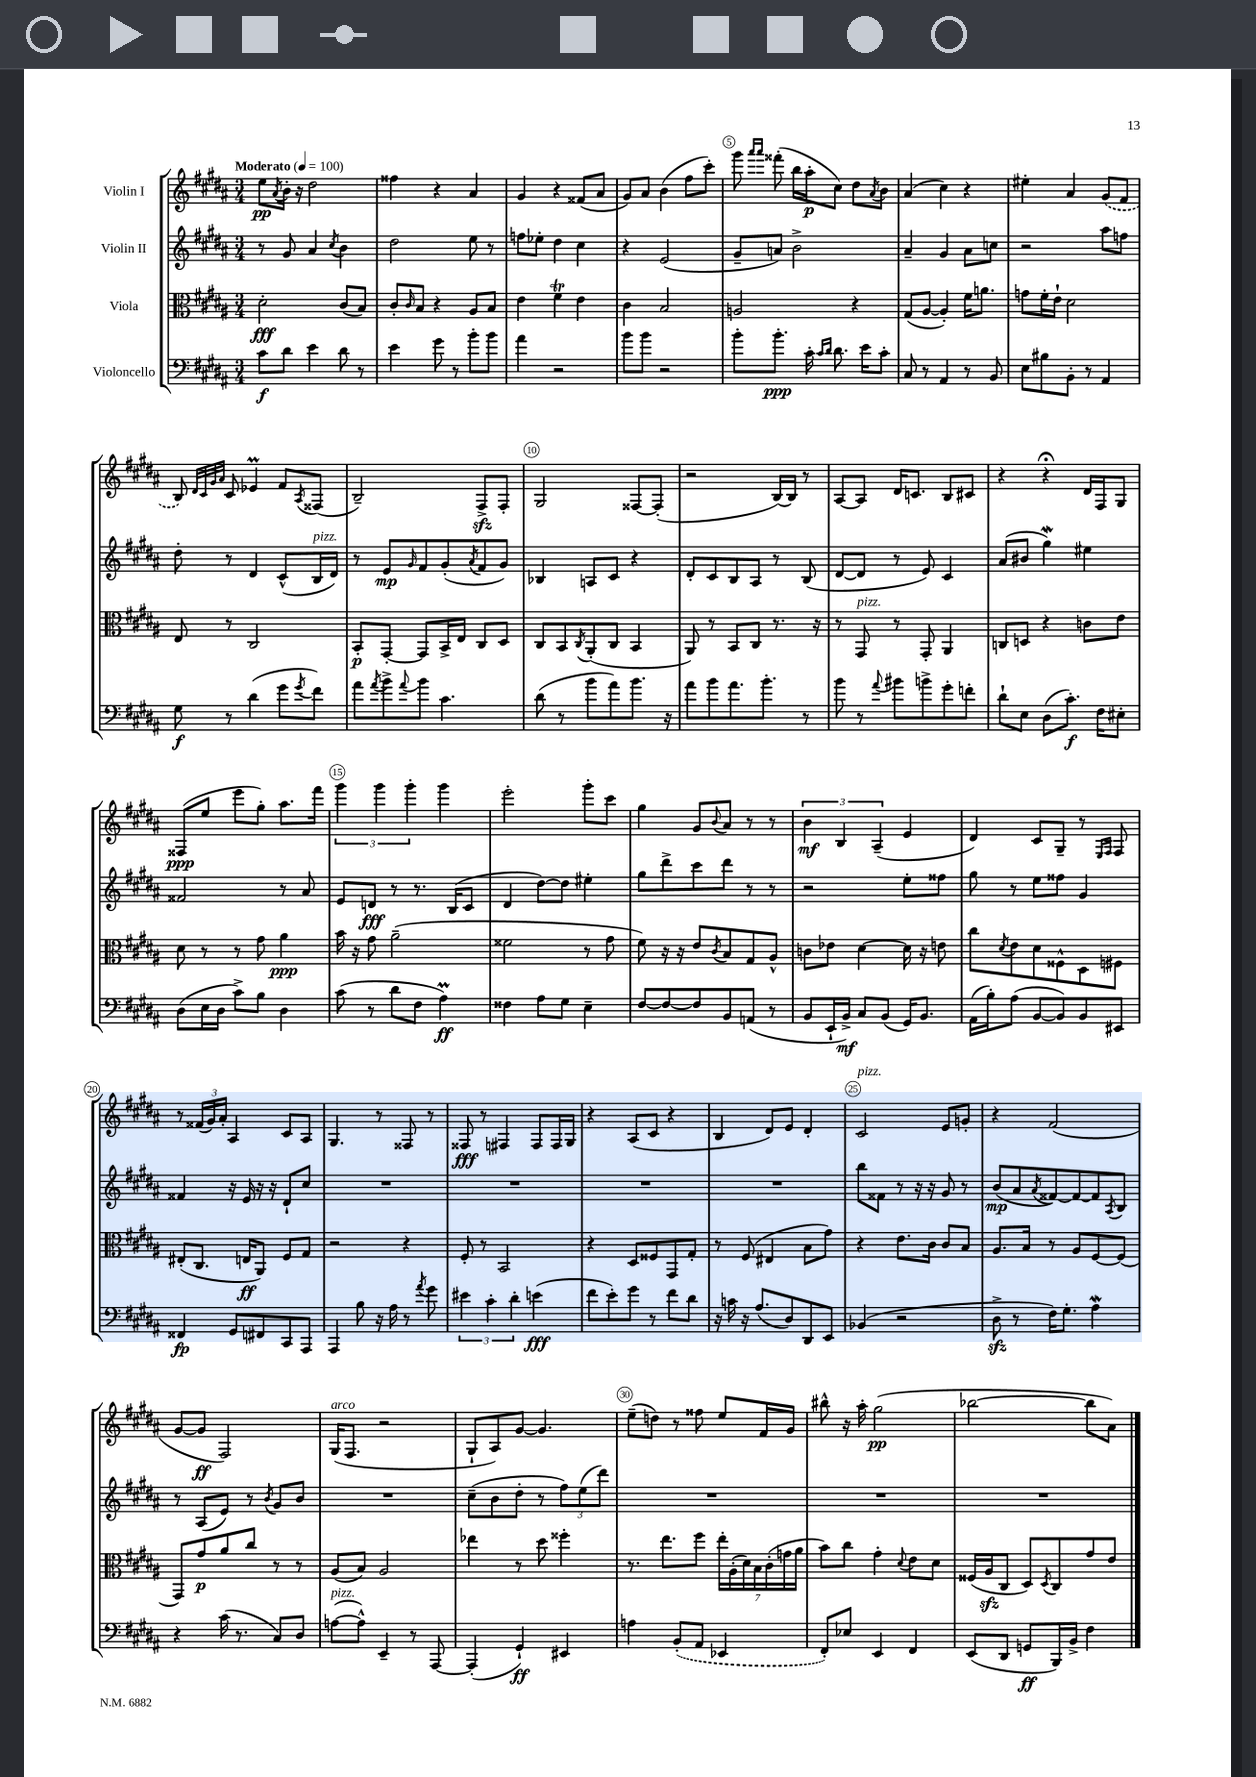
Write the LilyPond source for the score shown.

<<
\new StaffGroup <<
\new Staff = "s0" \with { instrumentName = "Violin I" } {
    \clef treble \key b \major \numericTimeSignature \time 3/4 \tempo "Moderato" 4 = 100
    e''8\pp \acciaccatura { ais'8 } b'16-. r16 dis''2 |
    fisis''4 r4 ais'4 |
    gis'4 r4 fisis'8( ais'8 |
    gis'8) ais'8 b'4( fis''8 cis'''8-.) |
    gis'''8 \grace { ais'''16 ais'''16 } fisis'''8-.( b''16 ais''16-.\p cis''8) dis''8 \acciaccatura { ais'8 } b'8 |
    ais'4( cis''4) r4 |
    eis''4-. ais'4 \once \slurDashed gis'8( fis'8 |
    b8) \grace { dis'32 cis'32 gis'32 ais'32 } cis'8 ees'4\prall fis'8 \acciaccatura { ais8 } fisis8( |
    b2--) fis8->\sfz fis8-. |
    gis2 fisis8~ fisis8-.( |
    r2 b16~) b16 r8 |
    ais8~ ais8 dis'16 c'8. b8 cis'8 |
    r4 r4\fermata dis'16 fis16 gis8 |
    fisis8\ppp( e''8 e'''8 gis''8-.) ais''8. fis'''16 |
    \tuplet 3/2 { gis'''4 gis'''4 gis'''4-. } gis'''4 |
    e'''2-. gis'''8-. cis'''8 |
    gis''4 gis'8 \appoggiatura { b'8 } ais'8 r8 r8 |
    \tuplet 3/2 { b'4\mf b4 ais4--( } e'4 |
    dis'4) cis'8 gis8-- r8 \grace { e16 fis16 } fis8 |
    r8 \tuplet 3/2 { fisis'16( gis'16) ais'16-. } ais4 cis'8 ais8 |
    gis4. r8 fisis8 r8 |
    fisis8\fff r8 fis4 fis8 fis16 gis16 |
    r4 ais8( cis'8 r4 |
    b4 dis'8) e'8 dis'4-. |
    cis'2^\markup { \italic "pizz." } e'8 g'8-. |
    r4 fis'2( |
    gis'8~ gis'8\ff fis2) |
    gis16^\markup { \italic "arco" }( fis8. r2 |
    gis8-! ais8) gis'8~ gis'4. |
    e''8--( d''8) r8 fisis''8 e''8 fis'16 gis'16 |
    bis''8-^ r16 ais''16-. gis''2\pp( |
    bes''2~ bes''8 ais'8) \bar "|." |
}
\new Staff = "s1" \with { instrumentName = "Violin II" } {
    \clef treble \key b \major \numericTimeSignature \time 3/4
    r8 gis'8 ais'4 \acciaccatura { cis''8 } b'4 |
    dis''2 e''8 r8 |
    f''8 ees''8-. dis''4 cis''4 |
    r4 e'2( |
    gis'8-- a'8) b'2-> |
    ais'4-- gis'4 ais'8 c''8 |
    r2 ais''8 f''8 |
    dis''8-. r8 dis'4 cis'8-^( b16^\markup { \italic "pizz." } dis'16) |
    r8 e'8\mp \grace { gis'16 } fis'8 gis'8-.( \acciaccatura { ais'8 } fis'8 gis'8) |
    bes4 a8 cis'8 r4 |
    dis'8-. cis'8 b8 ais8 r8 b8( |
    dis'8~ dis'8 r8 e'8) cis'4 |
    ais'8( bis'8 gis''4\mordent) eis''4 |
    fisis'2 r8 ais'8 |
    e'8 d'8\fff r8 r8. b16( cis'8 |
    dis'4 dis''8~) dis''8 eis''4-. |
    gis''8 dis'''8-> cis'''8 dis'''8 r8 r8 |
    r2 e''8-. fisis''8 |
    gis''8 r8 e''8 fisis''8 gis'4 |
    fisis'4 r16 e'16 r16 r16 dis'8-! cis''8 |
    R2. |
    R2. |
    R2. |
    R2. |
    b''8 fisis'8 r8 r16 r16 gis'8 r8 |
    b'8\mp( ais'8 \acciaccatura { ais'8 } fisis'8~) fisis'8~ fisis'8 \acciaccatura { ais8 } b8 |
    r8 ais8( e'8) r8 \acciaccatura { b'8 } gis'8 b'8 |
    R2. |
    cis''8--( b'8 dis''8-. r8 \tuplet 3/2 { fis''8) e''8( dis'''8) } |
    R2. |
    R2. |
    R2. \bar "|." |
}
\new Staff = "s2" \with { instrumentName = "Viola" } {
    \clef alto \key b \major \numericTimeSignature \time 3/4
    dis'2-.\fff cis'8( b8) |
    cis'8-. \grace { cis'16 } b8 r4 ais8 b8 |
    e'4 fis'4\trill e'4 |
    cis'4 b2 |
    a2 r4 |
    gis8( ais8~ ais4-.) fis'16 a'8. |
    g'8 fis'16-. e'16-! dis'2 |
    e8 r8 cis2 |
    b,8-.\p gis,8~-. gis,8 b,16-> e16 cis8 dis8 |
    cis8 b,8 \acciaccatura { cis8 } ais,8-.( cis8 b,4 |
    ais,8) r8 b,8 cis8 r8. r16 |
    r8 gis,8^\markup { \italic "pizz." } r8 gis,8-. ais,4 |
    c8 d8 r4 c'8 e'8 |
    dis'8 r8 r8 gis'8 ais'4\ppp |
    b'16 r16 gis'8 ais'2--( |
    fisis'2 r8 gis'8 |
    fis'8) r16 r16 e'8 \acciaccatura { cis'8 } b8 gis8 ais8-^ |
    c'8 ees'8 dis'4~ dis'16 r16 e'8 |
    cis''8 \acciaccatura { dis'8 } e'8 dis'8 fisis8-^ dis8 fis8 |
    eis8-.( cis8. e16\ff ais,8) fis8 gis8 |
    r2 r4 |
    fis8-. r8 b,2 |
    r4 dis8 fisis8 gis,8 gis8-. |
    r8 fis8( eis4 b8 gis'8) |
    r4 e'8. cis'16 cis'8 b8 |
    ais8. b16 r8 ais8 fis8~ fis8( |
    gis,8) gis'8\p ais'8 cis''8 r8 r8 |
    ais8( b8) ais2 |
    ees''4 r8 dis''8 fisis''4-. |
    r8. e''8. fis''8 \tuplet 7/4 { e''16-. ais16-.( dis'16) b16 cis'16-.( g'16 ais'16 } |
    b'8) cis''8 gis'4-. \appoggiatura { dis'8 } e'8 dis'8 |
    fisis16( ais16\sfz cis8 dis8) \acciaccatura { dis8 } cis8 gis'8 e'8 \bar "|." |
}
\new Staff = "s3" \with { instrumentName = "Violoncello" } {
    \clef bass \key b \major \numericTimeSignature \time 3/4
    cis'8\f dis'8 e'4 dis'8 r8 |
    e'4 gis'8 r8 b'8-. b'8 |
    ais'4 r2 |
    b'8 b'8 r2 |
    b'8-. b'8.-.\ppp cis'16-. \grace { cis'16 dis'16 } dis'8. e'16 cis'8-. |
    cis8 r8 ais,4 r8 b,8 |
    e8 bis8 b,8-. r8 ais,4 |
    gis8\f r8 dis'4( gis'8 \acciaccatura { gis'8 } fis'8) |
    ais'8 \acciaccatura { ais'8 } b'8-> \appoggiatura { ais'8 } b'8 cis'4. |
    dis'8( r8 b'8 ais'8) b'8. r16 |
    ais'8 b'8 ais'8. b'8.-. r8 |
    b'8 r8 \appoggiatura { ais'8 } bis'8 b'8-> gis'8-. f'8-. |
    dis'8-! e8 dis8( cis'8.-.\f) fis16 eis8-. |
    dis8( e16 dis16 cis'8->) b8 dis4 |
    cis'8( r8 dis'8 fis8 ais4\prall\ff) |
    fisis4 ais8 gis8 e4-- |
    fis8~ fis8~ fis8 b,8 a,8( r8 |
    b,8 e,16-! b,16->\mf) cis8 b,8( gis,16) b,8. |
    ais,16( b16-.) ais8( b,8~ b,8) b,8 eis,8 |
    fisis,4\fp gis,8 fis,8 cis,8 ais,,8 |
    ais,,4 b8 r16 ais16 r8 \acciaccatura { ais'8 } gis'8 |
    \tuplet 3/2 { eis'4 cis'4-. dis'4-. } e'4\fff( |
    fis'8 e'8-.) gis'8 r8 fis'8 dis'8 |
    r16 c'16 r16 ais8.( dis8) dis,8 e,8 |
    bes,4( r2 |
    dis8->\sfz r8 fis16) gis8.-. ais4\mordent |
    r4 cis'16( r8. cis8) dis8 |
    a8~^\markup { \italic "pizz." }( a8-^) e,4-- r8 ais,,8~ |
    ais,,4-.( gis,4-!\ff) eis,4 |
    a4 \once \slurDashed b,8-.( ais,8 ees,4 |
    fis,8-.) ees8 e,4 fis,4 |
    e,8( dis,8 g,8\ff b,,16) b,16-> fis4 \bar "|." |
}
>>
>>
\layout { \context { \Score \override BarNumber.break-visibility = ##(#f #t #t) barNumberVisibility = #(every-nth-bar-number-visible 5) \override BarNumber.stencil = #(make-stencil-circler 0.1 0.3 ly:text-interface::print) } }
